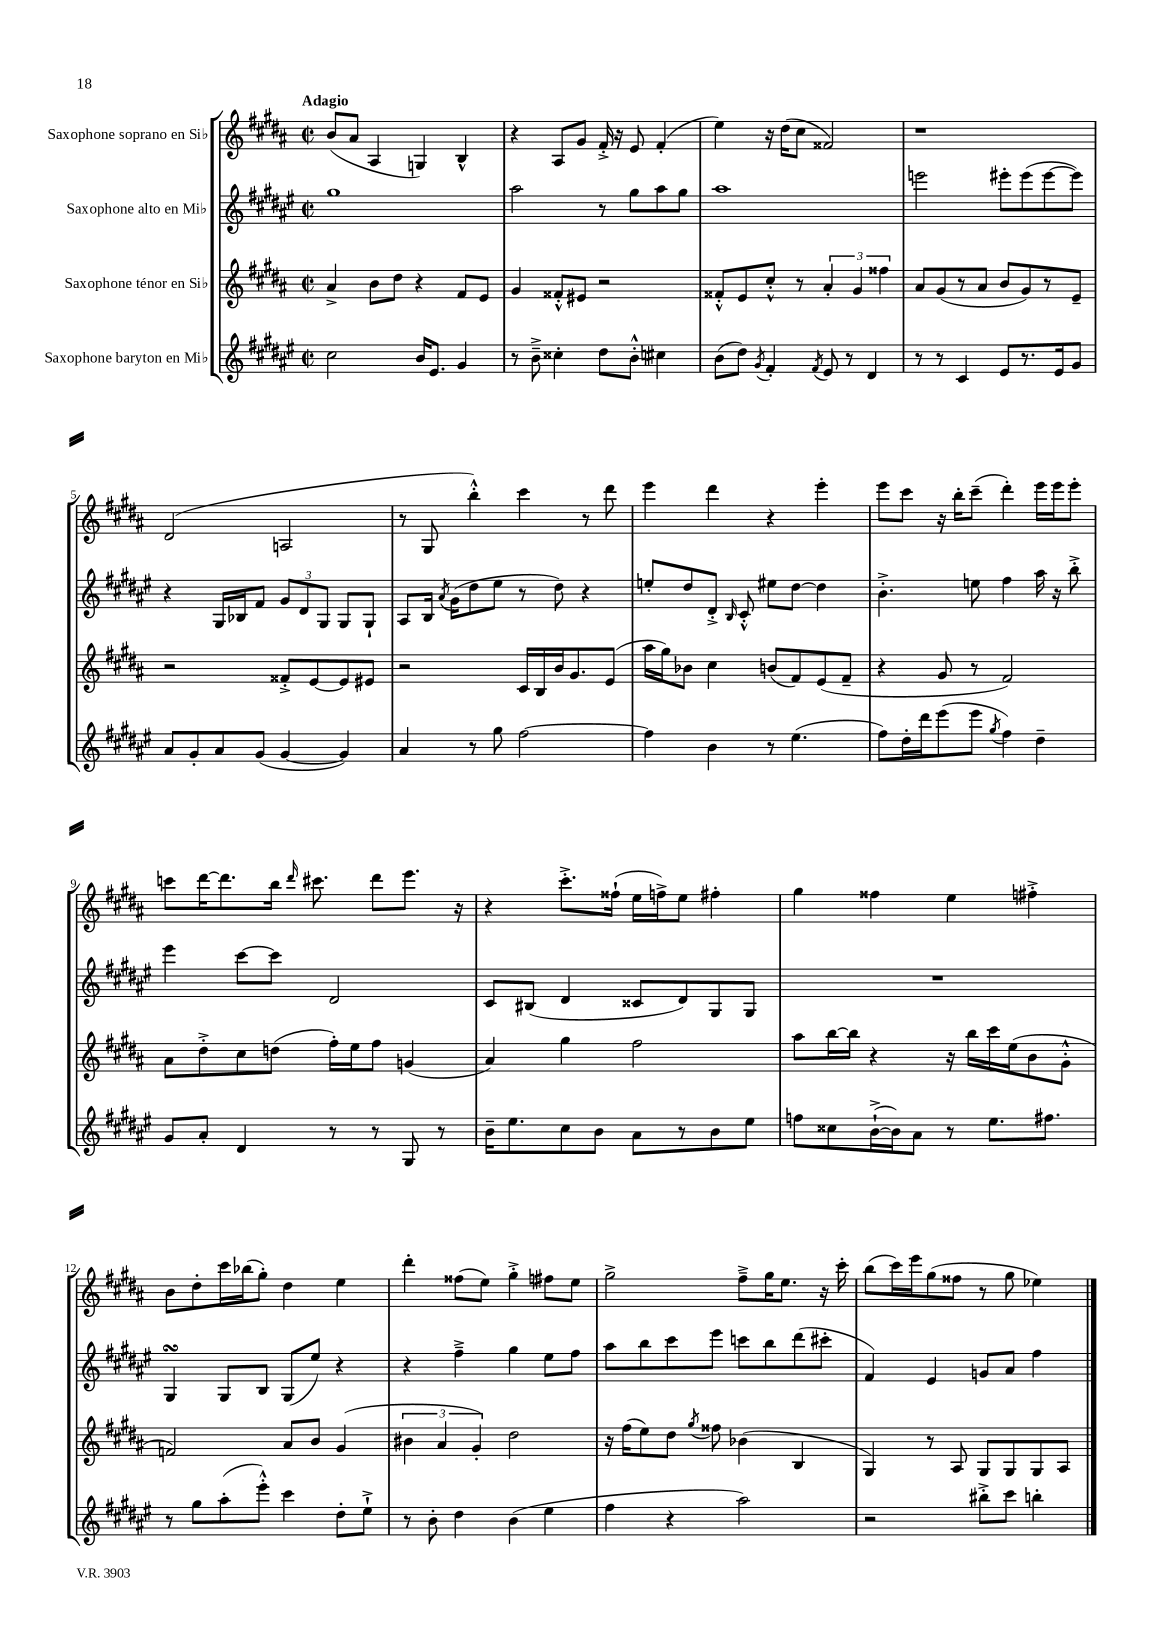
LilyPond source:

<<
\new StaffGroup <<
\new Staff = "s0" \with { instrumentName = "Saxophone soprano en Sib" } {
    \clef treble \key b \major \defaultTimeSignature \time 2/2 \tempo "Adagio"
    \autoBeamOff b'8[( ais'8] ais4 g4) b4-^ |
    r4 ais8[ gis'8] fis'16-.-> r16 e'8 fis'4-.( |
    e''4) r16 dis''16[( cis''8] fisis'2) |
    r1 |
    dis'2( a2 |
    r8 gis8 b''4-.-^) cis'''4 r8 dis'''8 |
    e'''4 dis'''4 r4 e'''4-. |
    e'''8[ cis'''8] r16 b''16[-. cis'''8]--( dis'''4-.) e'''16[ e'''16 e'''8]-. |
    c'''8[ dis'''16~ dis'''8. b''16] \grace { dis'''16 } cis'''8. dis'''8[ e'''8.] r16 |
    r4 cis'''8.[-.-> fisis''16]-!( e''16[ f''16->) e''8] fis''4-. |
    gis''4 fisis''4 e''4 fis''4-.-> |
    b'8[ dis''8-. cis'''16 bes''16( gis''8]-.) dis''4 e''4 |
    dis'''4-. fisis''8[( e''8]) gis''4-.-> fis''8[ e''8] |
    gis''2-> fis''8[---> gis''16 e''8.] r16 cis'''16-. |
    b''8[( cis'''16) e'''16 gis''8( fisis''8] r8 gis''8 ees''4) \bar "|." |
}
\new Staff = "s1" \with { instrumentName = "Saxophone alto en Mib" } {
    \clef treble \key fis \major \defaultTimeSignature \time 2/2
    \autoBeamOff gis''1 |
    ais''2 r8 gis''8[ ais''8 gis''8] |
    ais''1 |
    e'''2 eis'''8[-. eis'''8( eis'''8~ eis'''8]) |
    r4 gis16[ bes16 fis'8] \tuplet 3/2 { gis'8[ dis'8 gis8] } gis8[ gis8]-! |
    ais8[ b16] \acciaccatura { ais'8 } gis'16[( dis''8 eis''8] r8 dis''8) r4 |
    e''8[-. dis''8 dis'8]-.-> \grace { b16 } cis'8-.-^ eis''8[ dis''8]~ dis''4 |
    b'4.-.-> e''8 fis''4 ais''16 r16 b''8-.-> |
    eis'''4 cis'''8[~ cis'''8] dis'2 |
    cis'8[ bis8]( dis'4 cisis'8[ dis'8) gis8 gis8] |
    R1 |
    gis4\turn gis8[ b8] gis8[( eis''8]) r4 |
    r4 fis''4---> gis''4 eis''8[ fis''8] |
    ais''8[ b''8 cis'''8 eis'''8] c'''8[ b''8 dis'''8( cis'''8]-. |
    fis'4) eis'4 g'8[ ais'8] fis''4 \bar "|." |
}
\new Staff = "s2" \with { instrumentName = "Saxophone ténor en Sib" } {
    \clef treble \key b \major \defaultTimeSignature \time 2/2
    \autoBeamOff ais'4-> b'8[ dis''8] r4 fis'8[ e'8] |
    gis'4 fisis'8[-.-^ eis'8] r2 |
    fisis'8[-.-^ e'8 cis''8]-.-^ r8 \tuplet 3/2 { ais'4-. gis'4 fisis''4 } |
    ais'8[ gis'8( r8 ais'8] b'8[ gis'8) r8 e'8]-- |
    r2 fisis'8[-.-> e'8~ e'8 eis'8] |
    r2 cis'16[ b16 b'16 gis'8. e'8]( |
    ais''16[ gis''16) bes'8] cis''4 b'8[( fis'8) e'8( fis'8]-- |
    r4 gis'8 r8 fis'2) |
    ais'8[ dis''8-.-> cis''8 d''8]( fis''16[-.) e''16 fis''8] g'4( |
    ais'4) gis''4 fis''2 |
    ais''8[ b''16~ b''16] r4 r16 b''16[ cis'''16 e''16( b'8 gis'8]-.-^ |
    f'2) ais'8[ b'8] gis'4( |
    \tuplet 3/2 { bis'4 ais'4 gis'4-.) } dis''2 |
    r16 fis''16[( e''8) dis''8] \acciaccatura { gis''8 } fisis''8 bes'4( b4 |
    gis4) r8 ais8 gis8[ gis8 gis8 ais8] \bar "|." |
}
\new Staff = "s3" \with { instrumentName = "Saxophone baryton en Mib" } {
    \clef treble \key fis \major \defaultTimeSignature \time 2/2
    \autoBeamOff cis''2 b'16[ eis'8.] gis'4 |
    r8 b'8---> cisis''4-. dis''8[ b'8]-.-^ cis''4 |
    b'8[( dis''8]) \acciaccatura { gis'8 } fis'4-. \acciaccatura { fis'8 } eis'8 r8 dis'4 |
    r8 r8 cis'4 eis'8[ r8. eis'16 gis'8] |
    ais'8[ gis'8-. ais'8 gis'8]( gis'4~ gis'4) |
    ais'4 r8 gis''8 fis''2~ |
    fis''4 b'4 r8 eis''4.( |
    fis''8[) dis''16-. dis'''16 eis'''8( eis'''8] \acciaccatura { gis''8 } fis''4) dis''4-- |
    gis'8[ ais'8]-. dis'4 r8 r8 gis8 r8 |
    b'16[-- eis''8. cis''8 b'8] ais'8[ r8 b'8 eis''8] |
    f''8[ cisis''8 b'16~-!->( b'16) ais'8] r8 eis''8.[ fis''8.] |
    r8 gis''8[ ais''8-.( eis'''8]-.-^) cis'''4 dis''8[-. eis''8]-!-> |
    r8 b'8-. dis''4 b'4( eis''4 |
    fis''4 r4 ais''2) |
    r2 bis''8[-.-> cis'''8] b''4-. \bar "|." |
}
>>
>>
